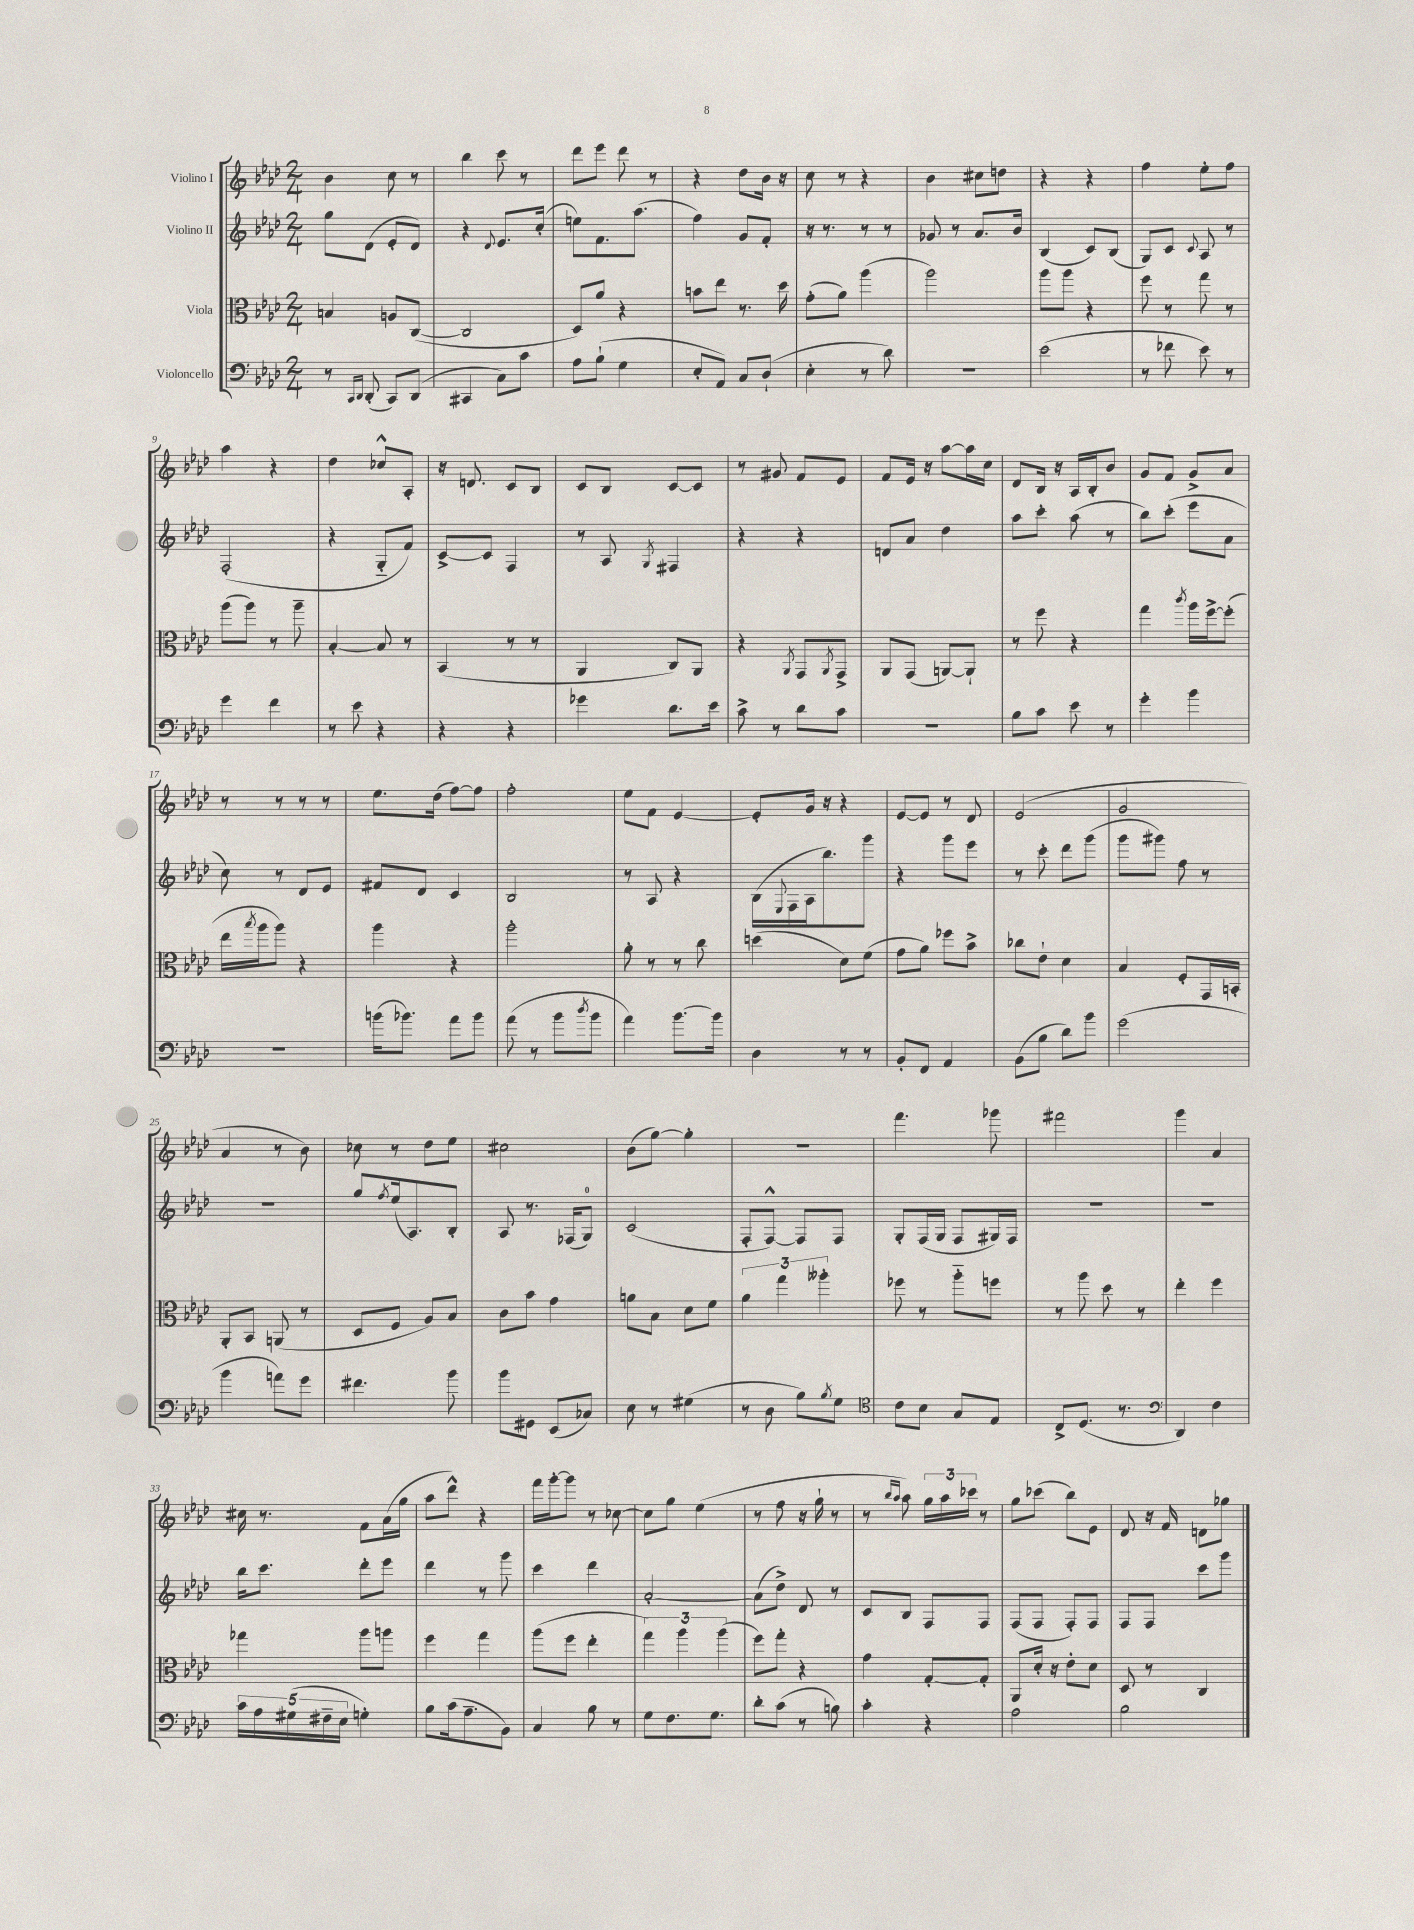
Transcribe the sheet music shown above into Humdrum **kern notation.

**kern	**kern	**kern	**kern
*staff4	*staff3	*staff2	*staff1
*clefF4	*clefC3	*clefG2	*clefG2
*k[b-e-a-d-]	*k[b-e-a-d-]	*k[b-e-a-d-]	*k[b-e-a-d-]
*M2/4	*M2/4	*M2/4	*M2/4
8r	4B	8gg	4b-
16qqCC	.	.	.
16qqDD-	.	.	.
(8DD-'	.	(8d-	.
8CC)	8A	8e-'	8cc
(8DD-	([8C	8d-)	8r
=	=	=	=
4CC#	2C]	4r	4bb-
.	.	8qqd-	.
8C)	.	8.e-	8ccc
8c	.	.	8r
.	.	(16cc'	.
=	=	=	=
8A-	8D-)	8ee)	8ddd-
(8B-`	8a-	8.f	8eee-
4G	4r	.	8ddd-
.	.	(8.aa-	.
.	.	.	8r
=	=	=	=
8E-'	8b	4ff)	4r
8AA-)	8ee-	.	.
8C	8.r	8g	8dd-
(8D-`	.	8f'	16b-
.	16dd-	.	16r
=	=	=	=
4E-'	(8g'	16r	8cc
.	.	8.r	.
.	8a-)	.	8r
8r	(4aa-	8r	4r
8d-)	.	8r	.
=	=	=	=
2r	2aa-)	8g-	4b-
.	.	8r	.
.	.	8.a-	8cc#
.	.	.	8dd
.	.	16b-	.
=	=	=	=
(2e-	8aa-	(4B-	4r
.	8aa-	.	.
.	4r	8c)	4r
.	.	(8B-	.
=	=	=	=
8r	8ff	8G)	4ff
8f-	8r	8c	.
.	.	8qqc	.
8e-)	8gg	8A-	8ee-'
8r	8r	8r	8ff
=	=	=	=
4g	(8aa-	(2F'	4aa-
.	8aa-)	.	.
4f	8r	.	4r
.	8aa-~	.	.
=	=	=	=
8r	[4B-'	4r	4dd-
8e-	.	.	.
4r	8B-]	8G'~	8cc-^^
.	8r	8f)	8A-'
=	=	=	=
4r	(4BB-	[8c^	16r
.	.	.	8.d
.	.	8c]	.
4r	8r	4F	8c
.	8r	.	8B-
=	=	=	=
4g-	4AA-	8r	8c
.	.	8A-	8B-
.	.	8qG	.
8.d-	8C)	4F#	[8c
.	8AA-	.	8c]
16e-	.	.	.
=	=	=	=
8c^	4r	4r	8r
8r	.	.	8g#
.	8qAA-	.	.
8d-	8GG	4r	8f
.	8qAA-	.	.
8c	8GG^	.	8e-
=	=	=	=
2r	8AA-	8d	8f
.	(8GG	8a-	16e-
.	.	.	16r
.	[8AA)	4dd-	[8aa-
.	8AA`]	.	16aa-]
.	.	.	16cc
=	=	=	=
8B-	8r	8aa-	8d-
8c	8ff	8ccc'	16B-
.	.	.	16r
8e-	4r	(8aa-	16A-
.	.	.	16B-'
8r	.	8r	8b-
=	=	=	=
4g'	4gg	8bb-)	8g
.	.	(8ccc'	8f
.	8qccc	.	.
4b-	16aa-	8eee-	8g^
.	[16ff^	.	.
.	(8ff']	8a-	8a-
=	=	=	=
2r	16ee-	8cc)	8r
.	8qbb-	.	.
.	16aa-	.	.
.	8aa-)	8r	8r
.	4r	8d-	8r
.	.	8e-	8r
=	=	=	=
(16b	4aa-	8f#	8.ee-
8.b-)	.	.	.
.	.	8d-	.
.	.	.	(16dd-
8a-	4r	4c	[8ff)
8b-	.	.	8ff]
=	=	=	=
(8a-	2aa-'	2B-	2ff'
8r	.	.	.
8b-	.	.	.
8qdd-	.	.	.
8b-	.	.	.
=	=	=	=
4a-)	8a-'	8r	8ee-
.	8r	8A-	8f
[8.b-	8r	4r	[4e-
.	8cc	.	.
16b-]	.	.	.
=	=	=	=
4D-	(4dd	(16B-	8e-']
.	.	8qqE-	.
.	.	16F	.
.	.	16A-	16g
.	.	8.bb-)	16r
8r	8d-)	.	4r
8r	(8f	8ggg	.
=	=	=	=
8BB-'	8g	4r	[8e-
8FF	8a-)	.	8e-]
4AA-	8ff-	8ggg	8r
.	8b-^	8eee-	8d-
=	=	=	=
(8BB-	8cc-	8r	(2e-
8B-	8e-`	8ccc'	.
8d-)	4d-	8ddd-	.
8b-	.	(8ggg	.
=	=	=	=
(2g	4B-	8ggg	2g
.	.	8ggg#)	.
.	8F'	8ff	.
.	16GG	8r	.
.	16BB'	.	.
=	=	=	=
4b-	8AA-'	2r	4a-
.	8BB-	.	.
8a)	(8AA	.	8r
8g	8r	.	8b-)
=	=	=	=
4.f#	8D-	8gg	8cc-
.	.	8qff	.
.	8F	(16ee-	8r
.	.	8.A-)	.
.	8A-)	.	8dd-
8b-	8B-	8B-'	8ee-
=	=	=	=
8b-	8c	8A-	2cc#
8GG#	8b-	8.r	.
(8EE-	4g	.	.
.	.	(16F-	.
8C-)	.	8G)	.
=	=	=	=
8E-	8a	(2c	(8b-
8r	8B-	.	[8gg)
(4G#	8d-	.	4gg']
.	8f	.	.
=	=	=	=
8r	6a-	8F'	2r
8D-	.	[8F^^)	.
.	6gg	.	.
8B-)	.	8F]	.
.	6aa--'	.	.
8qB-	.	.	.
8G	.	8F	.
=	=	=	=
*clefC4	*	*	*
8c	8ff-	8G'	4.fff
8B-	8r	(16F	.
.	.	16G	.
8G	8aa-'~	8F	.
8E-	8ff	16G#)	8ggg-
.	.	16F	.
=	=	=	=
8C^	8r	2r	2fff#
(8.D-	8aa-	.	.
.	8dd-	.	.
8.r	.	.	.
.	8r	.	.
=	=	=	=
*clefF4	*	*	*
4DD-)	4ee-'	2r	4ggg
4F	4ff	.	4a-
=	=	=	=
20c	4gg-	16bb-	16cc#
20A-	.	.	.
.	.	8.ccc	8.r
(20G#	.	.	.
20F#~	.	.	.
20E-	.	.	.
4G')	8aa-	8ddd-'	8f
.	8aa	8eee-	(16a-
.	.	.	16gg
=	=	=	=
8B-	4ff	4ddd-	8aa-
(16c	.	.	8ddd-^^)
8.A-~	.	.	.
.	4gg	8r	4r
8BB-)	.	8ggg	.
=	=	=	=
4C	(8aa-	4ccc	16fff
.	.	.	[16ggg'
.	8ff	.	8ggg]
8B-	4ee-'	4ddd-	8r
8r	.	.	[8cc-
=	=	=	=
8G	6gg)	[2a-'	8cc-]
8.F	.	.	8gg
.	6aa-	.	.
.	.	.	(4ee-
8.G	.	.	.
.	(6aa-	.	.
=	=	=	=
8d-'	8ff)	(8a-]	8r
(8c	8gg'	8dd-^)	8ff
8r	4r	8d-	16r
.	.	.	16gg`
8B)	.	8r	8r
=	=	=	=
4c'	4g	8c	8r
.	.	.	16qqbb-
.	.	.	16qqaa-
.	.	8B-	8aa-)
4r	[8G'	8F	24gg
.	.	.	24aa-
.	.	.	24ccc-
.	8G']	8F	8r
=	=	=	=
2A-	8AA-	(8F	8gg
.	16d-'	8F	(8ccc-
.	16r	.	.
.	8e-'	8F')	8bb-)
.	8d-	8F	8e-
=	=	=	=
2B-	8D-	8F	8d-
.	8r	8F	16r
.	.	.	16f
.	4C	8ccc	8d
.	.	8ggg	8gg-
==	==	==	==
*-	*-	*-	*-
